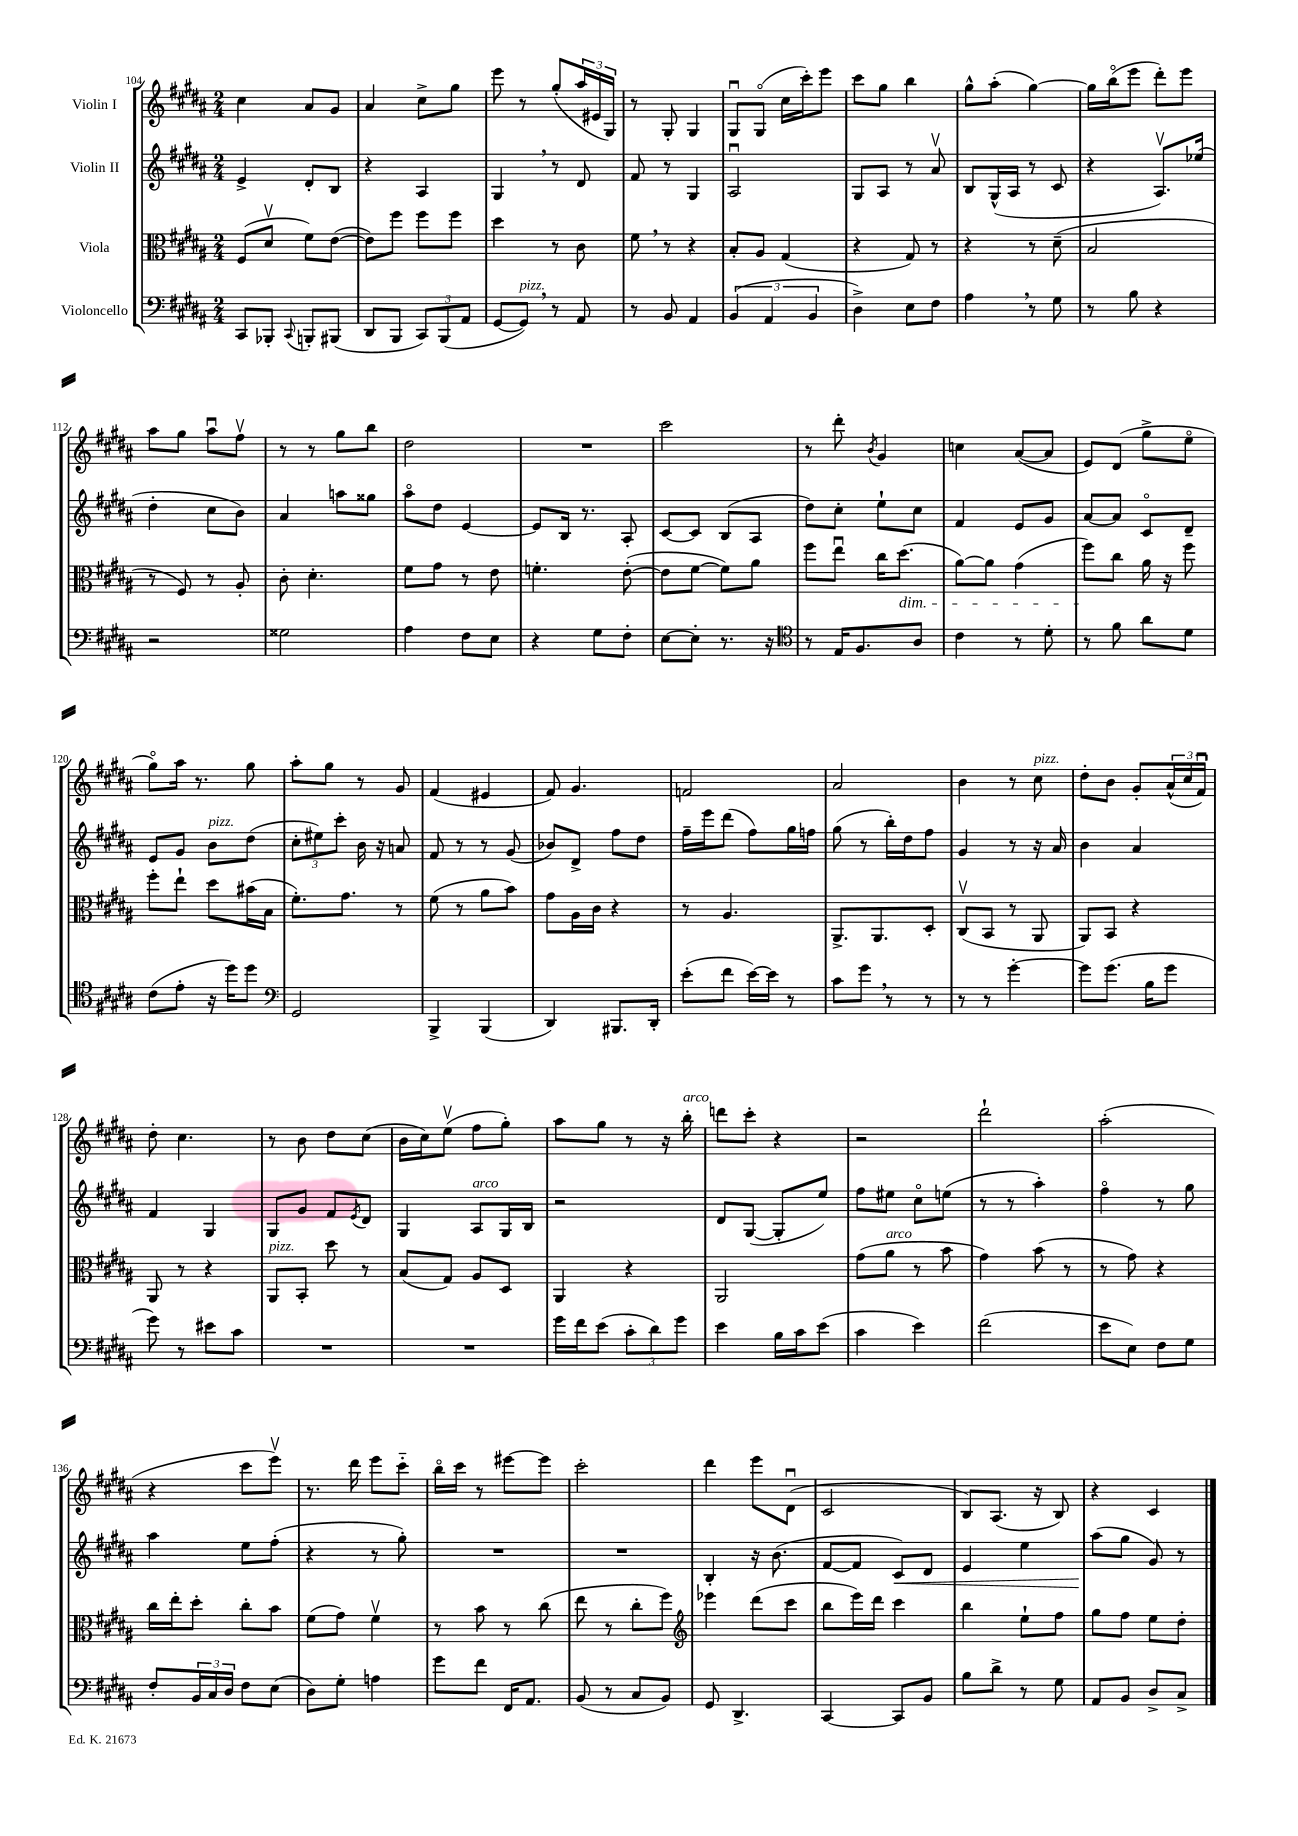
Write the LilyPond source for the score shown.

<<
\new StaffGroup <<
\new Staff = "s0" \with { instrumentName = "Violin I" } {
    \clef treble \key b \major \numericTimeSignature \time 2/4
    cis''4 ais'8 gis'8 |
    ais'4 cis''8-> gis''8 |
    e'''8 r8 gis''8-.( \tuplet 3/2 { ais''16 eis'16 gis16) } |
    r8 gis8-. gis4 |
    gis8\downbow gis8\flageolet( cis''16 cis'''16-.) e'''8 |
    cis'''8 gis''8 b''4 |
    gis''8-^ ais''8-.( gis''4~) |
    gis''16 b''16\flageolet( e'''8 dis'''8-.) e'''8 |
    ais''8 gis''8 ais''8\downbow fis''8\upbow |
    r8 r8 gis''8 b''8 |
    dis''2 |
    R2 |
    cis'''2 |
    r8 dis'''8-. \acciaccatura { b'8 } gis'4 |
    c''4 ais'8~( ais'8 |
    e'8) dis'8( gis''8-> e''8\flageolet |
    gis''8\flageolet) ais''16 r8. gis''8 |
    ais''8-. gis''8 r8 gis'8 |
    fis'4( eis'4 |
    fis'8) gis'4. |
    f'2 |
    ais'2 |
    b'4 r8 cis''8^\markup { \italic "pizz." } |
    dis''8-. b'8 gis'8-. \tuplet 3/2 { ais'16-^( cis''16 fis'16\downbow) } |
    dis''8-. cis''4. |
    r8 b'8 dis''8 cis''8( |
    b'16 cis''16) e''8\upbow( fis''8 gis''8-.) |
    ais''8 gis''8 r8 r16 b''16-.^\markup { \italic "arco" } |
    d'''8 cis'''8-. r4 |
    r2 |
    dis'''2-! |
    ais''2-.( |
    r4 cis'''8 e'''8\upbow) |
    r8. dis'''16 e'''8 cis'''8-_ |
    b''16\flageolet cis'''16 r8 eis'''8~ eis'''8 |
    cis'''2-. |
    dis'''4 e'''8 dis'8\downbow( |
    cis'2 |
    b8) ais8.( r16 b8) |
    r4 cis'4 \bar "|." |
}
\new Staff = "s1" \with { instrumentName = "Violin II" } {
    \clef treble \key b \major \numericTimeSignature \time 2/4
    e'4-> dis'8-. b8 |
    r4 ais4 |
    gis4 \breathe r8 dis'8 |
    fis'8 r8 gis4 |
    ais2\downbow |
    gis8 ais8 r8 ais'8\upbow |
    b8 gis16-^( ais16 r8 cis'8 |
    r4 ais8.\upbow) ees''16( |
    dis''4-. cis''8 b'8) |
    ais'4 a''8 gisis''8 |
    ais''8\flageolet dis''8 e'4~ |
    e'8 b16 r8. ais8-. |
    cis'8~ cis'8 b8( ais8 |
    dis''8) cis''8-. e''8-! cis''8 |
    fis'4 e'8 gis'8 |
    ais'8~ ais'8 cis'8\flageolet dis'8-- |
    e'8 gis'8 b'8^\markup { \italic "pizz." } dis''8( |
    \tuplet 3/2 { cis''8-. eis''8) cis'''8-. } b'16 r16 a'8 |
    fis'8 r8 r8 gis'8( |
    bes'8) dis'8-> fis''8 dis''8 |
    fis''16-- e'''16 dis'''8( fis''8) gis''16 f''16 |
    gis''8( r8 b''16-.) dis''16 fis''8 |
    gis'4 r8 r16 ais'16 |
    b'4 ais'4 |
    fis'4 gis4 |
    gis8 gis'8 fis'8 \acciaccatura { e'8 } dis'8 |
    gis4 ais8^\markup { \italic "arco" } gis16 b16 |
    r2 |
    dis'8 gis8~( gis8-. e''8) |
    fis''8 eis''8 cis''8\flageolet e''8( |
    r8 r8 ais''4-.) |
    fis''4\flageolet r8 gis''8 |
    ais''4 e''8 fis''8-.( |
    r4 r8 gis''8-.) |
    R2 |
    R2 |
    b4-. r16 b'8.( |
    fis'8~ fis'8 cis'8\<) dis'8 |
    e'4 e''4 |
    ais''8\!( gis''8 gis'8) r8 \bar "|." |
}
\new Staff = "s2" \with { instrumentName = "Viola" } {
    \clef alto \key b \major \numericTimeSignature \time 2/4
    fis8( dis'8\upbow fis'8) e'8~( |
    e'8) fis''8 fis''8 fis''8 |
    dis''4 r8 cis'8 |
    fis'8 \breathe r8 r4 |
    b8-. ais8 gis4( |
    r4 gis8) r8 |
    r4 r8 dis'8--( |
    b2 |
    r8 fis8) r8 ais8-. |
    cis'8-. dis'4.-. |
    fis'8 gis'8 r8 e'8 |
    f'4.-. e'8~-.( |
    e'8 fis'8~ fis'8) ais'8 |
    fis''8 e''8\downbow cis''16 dis''8.\dim( |
    ais'8~) ais'8 gis'4( |
    fis''8\!) cis''8 ais'16 r16 fis''8 |
    fis''8-. e''8-! dis''8 bis'16( b16 |
    fis'8.-.) gis'8. r8 |
    fis'8( r8 ais'8 b'8) |
    gis'8 ais16 cis'16 r4 |
    r8 ais4. |
    ais,8.-> ais,8. dis8-. |
    cis8\upbow( b,8 r8 ais,8 |
    ais,8) b,8 r4 |
    ais,8 r8 r4 |
    ais,8^\markup { \italic "pizz." } b,8-. dis''8 r8 |
    b8( gis8) ais8 dis8 |
    ais,4 r4 |
    ais,2 |
    gis'8( ais'8^\markup { \italic "arco" } r8 b'8 |
    gis'4) b'8( r8 |
    r8 gis'8) r4 |
    cis''16 e''16-. dis''8-. cis''8-. b'8 |
    fis'8( gis'8) fis'4\upbow |
    r8 b'8 r8 cis''8( |
    e''8 r8 cis''8-. fis''8) |
    \clef treble ees'''4 dis'''8( cis'''8 |
    b''8 e'''16) dis'''16 cis'''4 |
    b''4 e''8-! fis''8 |
    gis''8 fis''8 e''8 dis''8-. \bar "|." |
}
\new Staff = "s3" \with { instrumentName = "Violoncello" } {
    \clef bass \key b \major \numericTimeSignature \time 2/4
    cis,8 bes,,8-. \appoggiatura { cis,8 } b,,8-. bis,,8( |
    dis,8 b,,8 \tuplet 3/2 { cis,8) b,,8( ais,8 } |
    gis,8~ gis,8^\markup { \italic "pizz." }) \breathe r8 ais,8 |
    r8 b,8 ais,4 |
    \tuplet 3/2 { b,4( ais,4 b,4 } |
    dis4->) e8 fis8 |
    ais4 \breathe r8 gis8 |
    r8 b8 r4 |
    r2 |
    gisis2 |
    ais4 fis8 e8 |
    r4 gis8 fis8-. |
    e8~ e8-. r8. r16 |
    \clef tenor r8 e16 fis8. ais8 |
    cis'4 r8 dis'8-. |
    r8 fis'8 ais'8 dis'8 |
    cis'8( e'8-. r16 dis''16) dis''8 |
    \clef bass gis,2 |
    b,,4-> b,,4( |
    dis,4) bis,,8. dis,16-. |
    e'8-.( fis'8 e'16~) e'16 r8 |
    cis'8 gis'8 \breathe r8 r8 |
    r8 r8 gis'4~-. |
    gis'8 gis'8.( b16 gis'8 |
    gis'8) r8 eis'8 cis'8 |
    R2 |
    R2 |
    gis'16 fis'16 e'8( \tuplet 3/2 { cis'8-. dis'8) gis'8 } |
    e'4 b16 cis'16 e'8( |
    cis'4 e'4) |
    fis'2( |
    e'8 e8) fis8 gis8 |
    fis8-. \tuplet 3/2 { b,16 cis16 dis16 } fis8 e8( |
    dis8) gis8-. a4 |
    gis'8 fis'8 fis,16 ais,8. |
    b,8( r8 cis8 b,8) |
    gis,8 dis,4.-> |
    cis,4~ cis,8 b,8 |
    b8 dis'8-> r8 gis8 |
    ais,8 b,8 dis8-> cis8-> \bar "|." |
}
>>
>>
\layout { \context { \Score currentBarNumber = #104 } }
